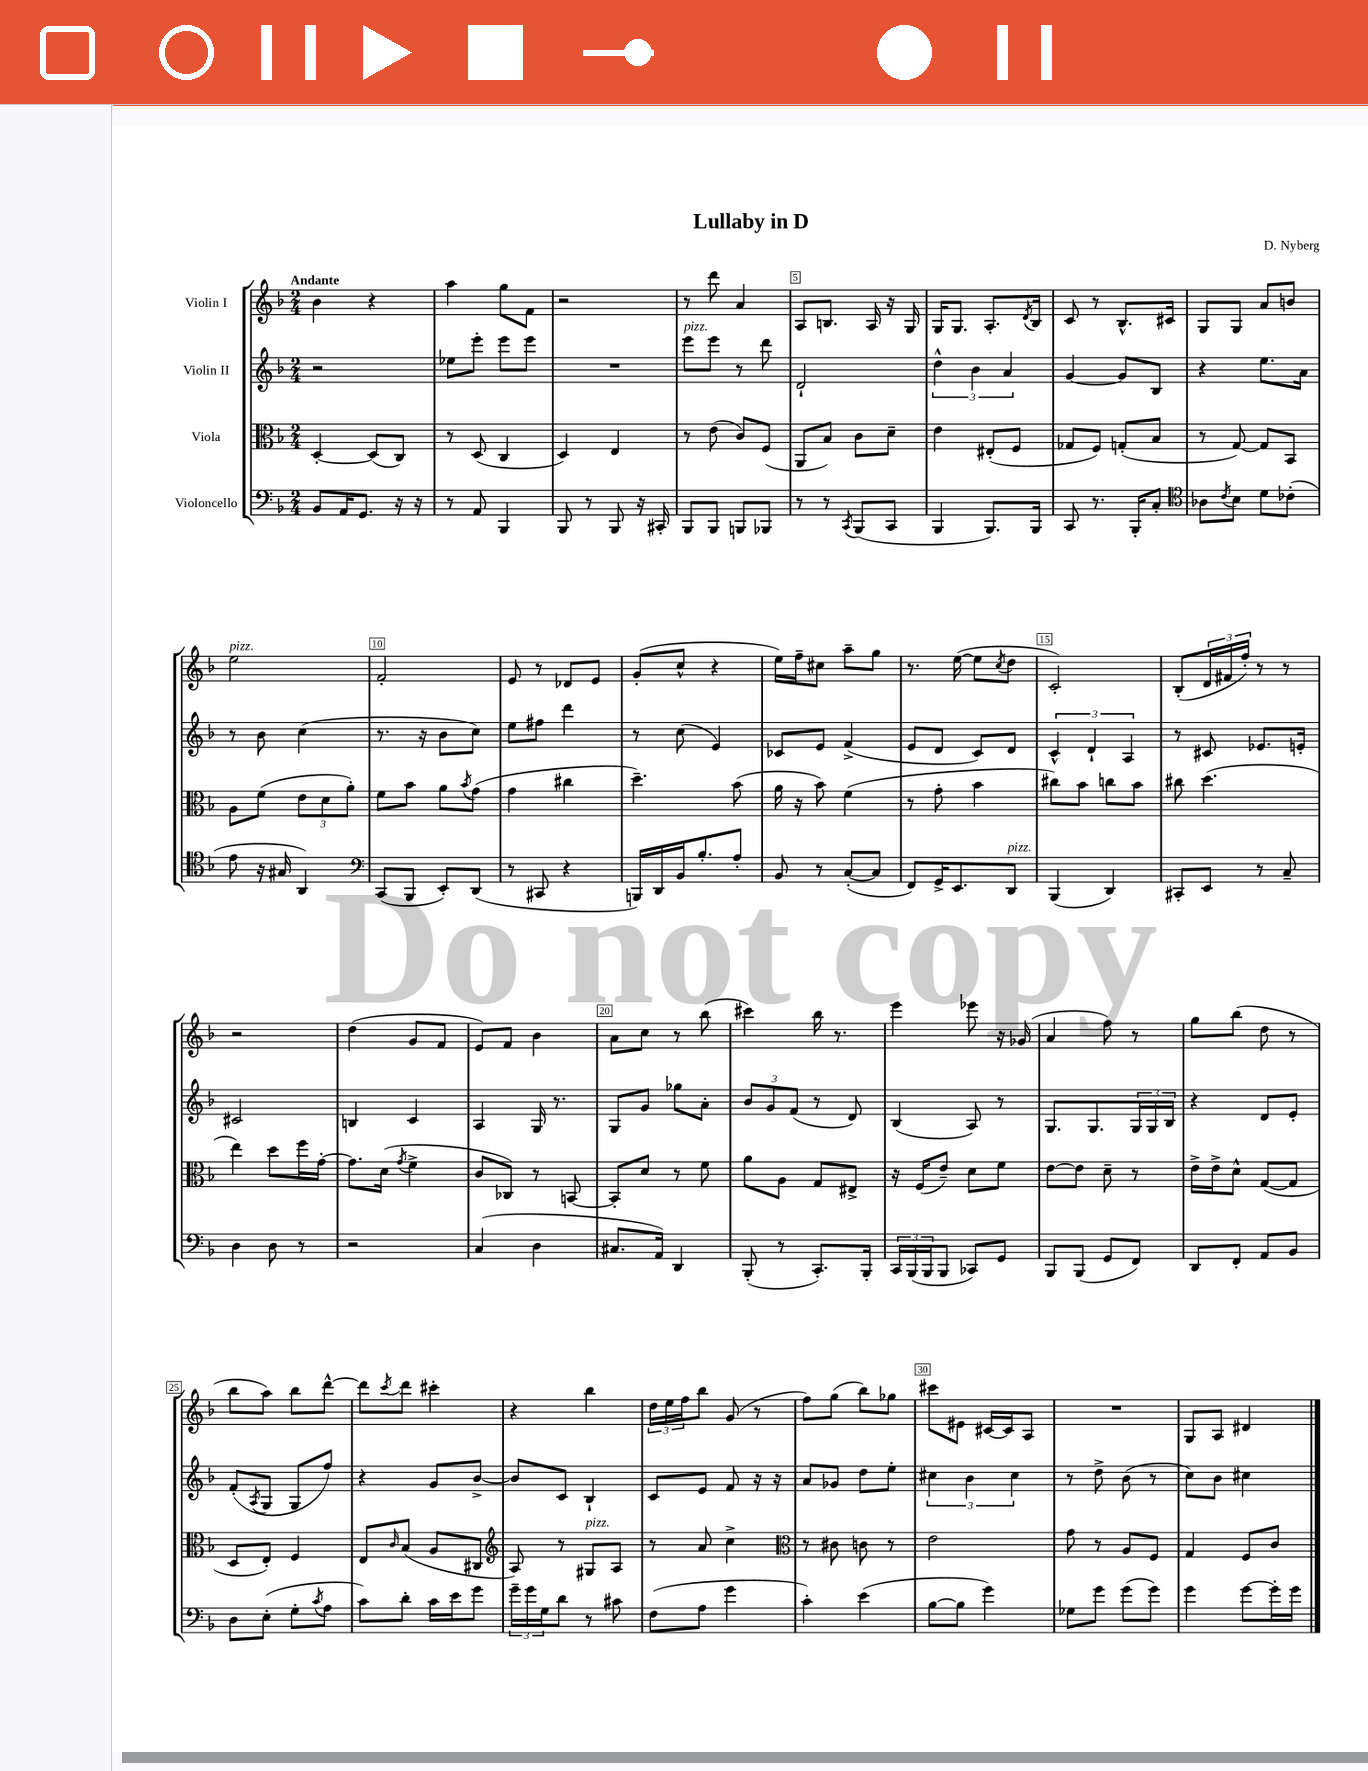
\header { title = "Lullaby in D" composer = "D. Nyberg" }
<<
\new StaffGroup <<
\new Staff = "s0" \with { instrumentName = "Violin I" } {
    \clef treble \key f \major \numericTimeSignature \time 2/4 \tempo "Andante"
    bes'4 r4 |
    a''4 g''8 f'8 |
    r2 |
    r8 d'''8 a'4 |
    a8 b8. a16 r16 g16 |
    g16 g8. a8.-. \acciaccatura { d'8 } bes16 |
    c'8 r8 bes8.-^ cis'16 |
    g8 g8 a'8 b'8 |
    e''2^\markup { \italic "pizz." } |
    f'2-. |
    e'8 r8 des'8 e'8 |
    g'8-.( c''8-^ r4 |
    e''16) f''16-- cis''8 a''8-- g''8 |
    r8. e''16~( e''8 \acciaccatura { c''8 } d''8 |
    c'2-.) |
    bes8-.( \tuplet 3/2 { d'16 fis'16 f''16-.) } r8 r8 |
    r2 |
    d''4( g'8 f'8 |
    e'8) f'8 bes'4 |
    a'8 c''8 r8 bes''8( |
    cis'''4) bes''16 r8. |
    e'''4 ees'''8 r16 ges'16( |
    a'4 f''8) r8 |
    g''8 bes''8( d''8 r8 |
    bes''8 a''8) bes''8 d'''8~-^ |
    d'''8 \acciaccatura { c'''8 } d'''8 cis'''4-. |
    r4 bes''4 |
    \tuplet 3/2 { d''16 e''16 f''16 } bes''8 g'8( r8 |
    f''8) g''8( bes''8) ges''8 |
    cis'''8 eis'8 cis'16~ cis'16 a8 |
    R2 |
    g8 a8 dis'4 \bar "|." |
}
\new Staff = "s1" \with { instrumentName = "Violin II" } {
    \clef treble \key f \major \numericTimeSignature \time 2/4
    r2 |
    ees''8 e'''8-. e'''8 e'''8 |
    R2 |
    e'''8^\markup { \italic "pizz." } e'''8 r8 d'''8 |
    d'2-! |
    \tuplet 3/2 { d''4-^ bes'4 a'4 } |
    g'4~ g'8 bes8 |
    r4 e''8. a'16 |
    r8 bes'8 c''4( |
    r8. r16 bes'8 c''8) |
    e''8 fis''8 d'''4 |
    r8 c''8( e'4) |
    ces'8 e'8 f'4->( |
    e'8 d'8 c'8) d'8 |
    \tuplet 3/2 { c'4-^ d'4-! a4 } |
    r8 cis'8 ees'8. e'16-. |
    cis'2 |
    b4 c'4 |
    a4 g16 r8. |
    g8 g'8 ges''8 a'8-. |
    \tuplet 3/2 { bes'8 g'8 f'8( } r8 d'8) |
    bes4( a8) r8 |
    g8. g8. \tuplet 3/2 { g16 g16 bes16 } |
    r4 d'8 e'8-. |
    f'8-.( \acciaccatura { a8 } g8 g8 f''8) |
    r4 g'8 bes'8~-> |
    bes'8 c'8 bes4-! |
    c'8 e'8 f'8 r16 r16 |
    a'8 ges'8 d''8 e''8-. |
    \tuplet 3/2 { cis''4 bes'4 cis''4 } |
    r8 d''8-> bes'8( r8 |
    c''8) bes'8 cis''4 \bar "|." |
}
\new Staff = "s2" \with { instrumentName = "Viola" } {
    \clef alto \key f \major \numericTimeSignature \time 2/4
    d4~-. d8( c8) |
    r8 d8( c4 |
    d4) e4 |
    r8 e'8( c'8) f8( |
    a,8 bes8) c'8 d'8-- |
    e'4 eis8-.( f8 |
    ges8 f8) g8-.( bes8 |
    r8 g8~) g8 bes,8 |
    a8 f'8( \tuplet 3/2 { e'8 d'8 a'8-.) } |
    f'8 bes'8 a'8 \acciaccatura { bes'8 } g'8( |
    g'4 cis''4 |
    d''4.--) bes'8( |
    a'16 r16 bes'8) f'4( |
    r8 g'8-. bes'4 |
    cis''8) bes'8 c''8 bes'8 |
    cis''8 d''4.( |
    e''4) d''8 f''16 g'16~-. |
    g'8. d'16( \acciaccatura { g'8 } f'4-> |
    c'8 ces8) r8 b,8~ |
    b,8-. d'8 r8 f'8 |
    a'8 a8 g8 eis8-> |
    r16 f16( e'8--) d'8 f'8 |
    e'8~ e'8 d'8-- r8 |
    e'16-> e'16-> d'8-^ g8~( g8 |
    d8 e8-.) f4 |
    e8 \grace { c'16 } bes8( a8 cis8 |
    \clef treble a8) r8 gis8^\markup { \italic "pizz." } a8 |
    r8 a'8 c''4-> |
    \clef alto r8 cis'8 c'8 r8 |
    e'2 |
    g'8 r8 a8 f8 |
    g4 f8 c'8 \bar "|." |
}
\new Staff = "s3" \with { instrumentName = "Violoncello" } {
    \clef bass \key f \major \numericTimeSignature \time 2/4
    bes,8 a,16 g,8. r16 r16 |
    r8 a,8 bes,,4 |
    bes,,8 r8 bes,,8 r16 cis,16-. |
    bes,,8 bes,,8 b,,8 bes,,8 |
    r8 r8 \acciaccatura { c,8 } bes,,8( c,8 |
    bes,,4 bes,,8.) bes,,16 |
    c,8 r8. bes,,16-. c8-. |
    \clef tenor aes8 \acciaccatura { c'8 } bes8 d'8 ces'8-.( |
    e'8 r16 gis16 a,4) |
    \clef bass c,8( bes,,8 e,8-.) d,8( |
    r8 cis,8 r4 |
    b,,16) d,16 bes,16 bes8.-. a8-. |
    bes,8 r8 c8~-.( c8 |
    f,8) g,16-> e,8. d,8^\markup { \italic "pizz." } |
    bes,,4( d,4) |
    cis,8-. e,8 r8 c8-- |
    d4 d8 r8 |
    r2 |
    c4( d4 |
    cis8. a,16) d,4 |
    bes,,8-.( r8 c,8.-.) bes,,16-. |
    \tuplet 3/2 { c,16 bes,,16( bes,,16 } bes,,8 ces,8) g,8 |
    bes,,8 bes,,8( g,8 f,8) |
    d,8 f,8-. a,8 bes,8 |
    d8 e8-.( g8-. \acciaccatura { c'8 } a8 |
    c'8) d'8-. c'16 e'16 g'8 |
    \tuplet 3/2 { g'16-- g'16 g16 } d'8 r8 cis'8 |
    f8( a8 g'4 |
    c'4-.) e'4( |
    bes8~ bes8 g'4) |
    ges8 g'8 g'8( g'8) |
    g'4 g'8~ g'16-. g'16 \bar "|." |
}
>>
>>
\layout { \context { \Score \override BarNumber.break-visibility = ##(#f #t #t) barNumberVisibility = #(every-nth-bar-number-visible 5) \override BarNumber.stencil = #(make-stencil-boxer 0.1 0.3 ly:text-interface::print) } }
